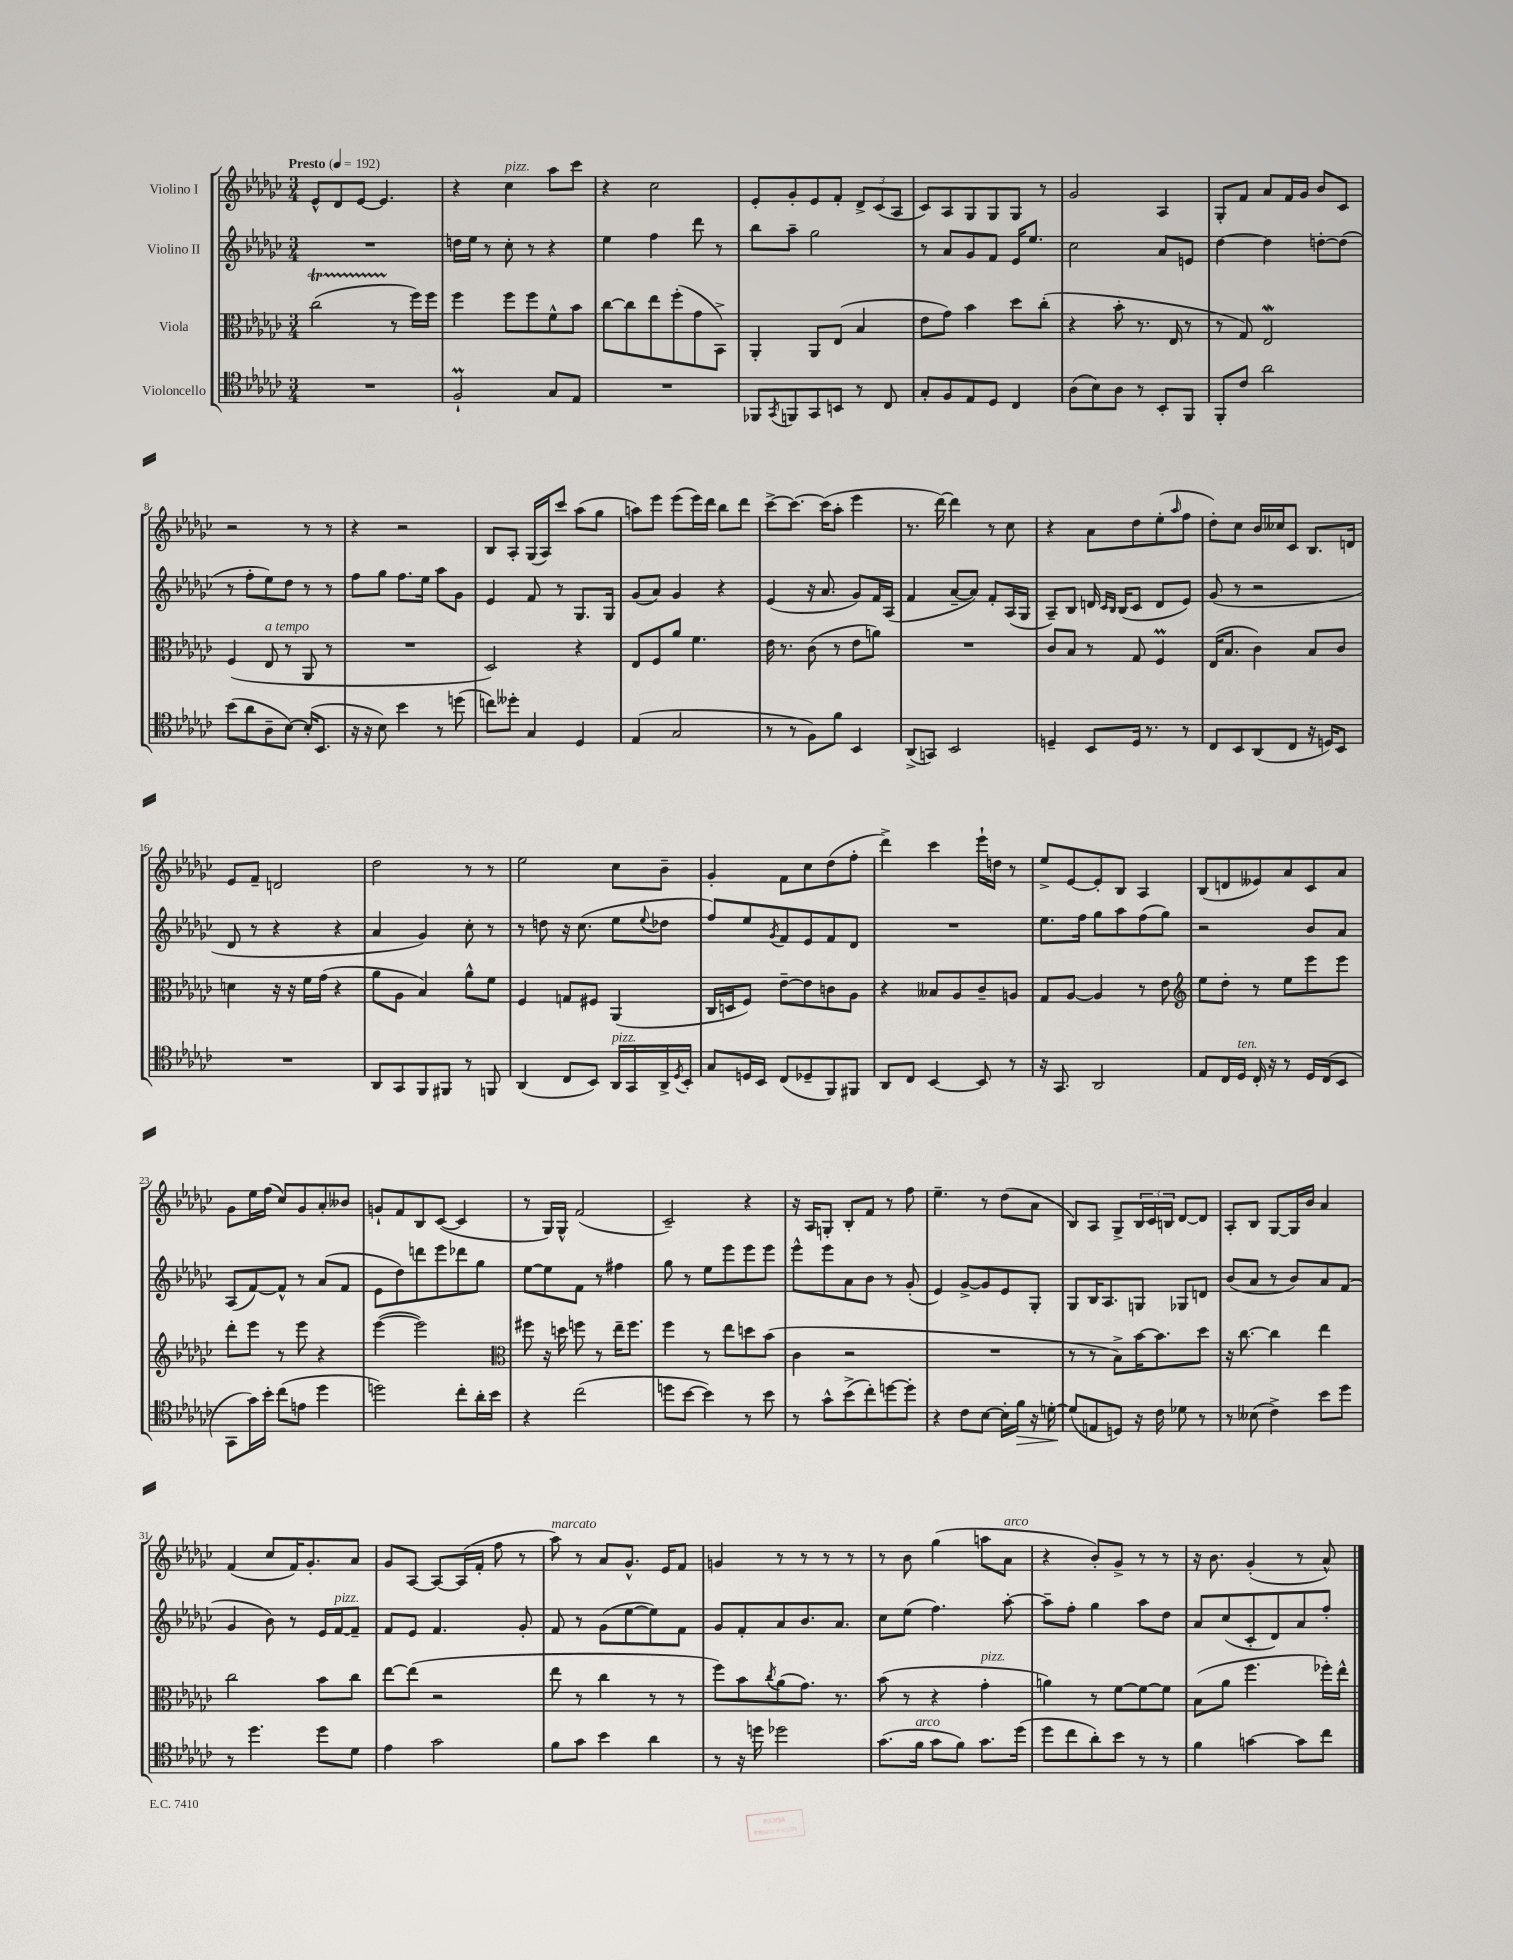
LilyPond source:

<<
\new StaffGroup <<
\new Staff = "s0" \with { instrumentName = "Violino I" } {
    \clef treble \key ges \major \numericTimeSignature \time 3/4 \tempo "Presto" 4 = 192
    ees'8-^ des'8 ees'8~ ees'4. |
    r4 ces''4^\markup { \italic "pizz." } aes''8 ces'''8 |
    r4 ces''2 |
    ees'8-. ges'8-. ees'8 f'8-. \tuplet 3/2 { des'8-> ces'8( aes8 } |
    ces'8) aes8 ges8 ges8 ges8 r8 |
    ges'2 aes4 |
    ges8-. f'8 aes'8 f'16 ges'16 bes'8 ces'8 |
    r2 r8 r8 |
    r4 r2 |
    bes8 aes8-. ges16( aes16) ces'''8 aes''8( ges''8 |
    a''8) ees'''8 ees'''8( ees'''16) des'''16 bes''8 des'''8 |
    ces'''8~-> ces'''8.~ ces'''16( aes''8-. ees'''4 |
    r8. des'''16~) des'''4 r8 ces''8 |
    r4 aes'8 des''8 ees''8-.( \grace { aes''16 } f''8 |
    des''8-.) ces''8 bes'16 ceses''16 ces'8 bes8. d'16 |
    ees'8 f'8-- d'2 |
    des''2 r8 r8 |
    ees''2 ces''8 bes'8-- |
    ges'4-. f'8 ces''8 des''8( f''8-. |
    des'''4->) ces'''4 ees'''16-! d''16 r8 |
    ees''8-> ees'8~ ees'8-. bes8 aes4 |
    bes8( d'8 eeses'8) aes'8 ces'8 aes'8 |
    ges'8 ees''16 f''16( ces''8) ges'8 aes'8-. beses'8 |
    g'8-! f'8 bes8 ces'8~( ces'4 |
    r8 ges16) ges16-^ f'2( |
    ces'2--) r4 |
    r16 aes16 g8-. bes8-. f'8 r8 f''8 |
    ees''4.-- r8 des''8( aes'8 |
    bes8) aes8 ges8-> \tuplet 3/2 { bes16 ces'16 b16 } des'8~ des'8 |
    aes8-. bes8 ges8~ ges16 bes'16 aes'4 |
    f'4( ces''8 f'16) ges'8.-. aes'8 |
    ges'8 aes8~ aes8~ aes16( f'16-. f''8 r8 |
    aes''8^\markup { \italic "marcato" }) r8 aes'8 ges'8.-^ ees'16 f'8 |
    g'4 r8 r8 r8 r8 |
    r8 bes'8 ges''4( a''8 aes'8^\markup { \italic "arco" } |
    r4 bes'8-.) ges'8-> r8 r8 |
    r16 bes'8. ges'4-.( r8 aes'8-^) \bar "|." |
}
\new Staff = "s1" \with { instrumentName = "Violino II" } {
    \clef treble \key ges \major \numericTimeSignature \time 3/4
    R2. |
    d''16 ees''16 r8 ces''8-. r8 r4 |
    ees''4 f''4 des'''8 r8 |
    bes''8 aes''8-- ges''2 |
    r8 aes'8 ges'8 f'8 ees'16 ees''8. |
    ces''2 aes'8 e'8 |
    des''4~ des''4 d''8~-. d''8( |
    r8 f''8-. ees''8) des''8 r8 r8 |
    f''8 ges''8 f''8. ees''16 aes''8 ges'8 |
    ees'4 f'8 r8 ges8. ges16 |
    ges'8( aes'8) ges'4 r4 |
    ees'4( r16 aes'8. ges'8) f'16 aes16( |
    f'4 aes'8~-- aes'8) f'8-. aes16( ges16 |
    aes8--) bes8 d'16 \grace { ces'16 bes16 } bes16( ces'8 d'8 ees'8) |
    ges'8( r8 r2 |
    des'8 r8 r4 r4 |
    aes'4 ges'4) ces''8-. r8 |
    r8 d''8 r16 ces''8.( ees''8 \appoggiatura { ees''8 } des''8 |
    f''8) ees''8 \acciaccatura { ges'8 } f'8 ees'8 f'8 des'8 |
    R2. |
    ees''8. f''16 ges''8 aes''8 f''8( ges''8) |
    r2 bes'8 aes'8 |
    aes8( f'8~) f'8-^ r8 aes'8( f'8 |
    ees'8 des''8) d'''8 ees'''8 des'''8 ges''8 |
    ees''8~ ees''8 f'8 r8 fis''4 |
    ges''8 r8 ees''8 ees'''8 ees'''8 ees'''8 |
    ees'''8-^ ees'''8 aes'8 bes'8 r8 ges'8-.( |
    ees'4) ges'8~-> ges'8 ees'8 ges8-. |
    ges8 bes16 aes8. g8 ges8 d'8 |
    bes'8( aes'8 r8 bes'8) aes'8 f'8( |
    ges'4 bes'8) r8 ees'16 f'16~^\markup { \italic "pizz." } f'8-- |
    f'8 ees'8 f'4. ges'8-. |
    f'8 r8 ges'8( ees''8~ ees''8) f'8 |
    ges'8 f'8-. aes'8 bes'8. aes'8. |
    ces''8 ees''8( f''4.) aes''8~-. |
    aes''8-- f''8-. ges''4 aes''8 des''8 |
    aes'8 ces''8( ces'8-. des'8) aes'8 f''8-. \bar "|." |
}
\new Staff = "s2" \with { instrumentName = "Viola" } {
    \clef alto \key ges \major \numericTimeSignature \time 3/4
    ces''2\startTrillSpan( r8\stopTrillSpan f''16) f''16 |
    f''4 f''8 f''8 f'8-^ bes'8 |
    ces''8~ ces''8 ees''8 f''8-.( ges'8 bes,8->) |
    aes,4-. aes,8 ees8( bes4 |
    ees'8 ges'8) bes'4 des''8 ces''8-.( |
    r4 bes'8-. r8. ees16 r8 |
    r8 ges8) ees2\mordent |
    f4( ees8^\markup { \italic "a tempo" } r8 aes,8 r8 |
    R2. |
    des2) r4 |
    ees8 f8 aes'8 f'4. |
    ees'16 r8. ces'8( r8 ees'8 a'8) |
    R2. |
    ces'8 bes8 r8 ges8 f4\prall |
    ees16( bes8. ces'4) bes8 ces'8 |
    d'4 r16 r16 f'16 ges'16( r4 |
    aes'8 aes8 bes4) aes'8-^ f'8 |
    f4 g8 fis8 aes,4( |
    ces16 d16 f8) ees'8~-- ees'8 c'8 aes8 |
    r4 beses8 aes8 ces'8-- a8 |
    ges8 aes8~ aes4 r8 ees'8 |
    \clef treble ees''8 des''8-. r8 ees''8 ees'''8 ees'''8 |
    des'''8-. ees'''8 r8 ees'''8 r4 |
    ees'''4~( ees'''2) |
    \clef alto fis''8 r16 d''16 f''8 r8 ees''16-- f''8. |
    f''4 r8 ees''8 d''8 bes'8( |
    ces'4 r2 |
    R2. |
    r8 r8 bes8->) bes'16~ bes'8. des''8 |
    r16 ces''8.~ ces''4 ees''4 |
    ces''2 bes'8 ces''8 |
    ees''8~ ees''8( r2 |
    ees''8 r8 ces''4 r8 r8 |
    f''8) bes'8 \acciaccatura { ces''8 } aes'8( ges'8.) r8. |
    bes'8( r8 r4 ges'4-.^\markup { \italic "pizz." } |
    a'4) r8 f'8~ f'8~ f'8 |
    bes8( aes'8 f''4. fes''16-.) ees''16-^ \bar "|." |
}
\new Staff = "s3" \with { instrumentName = "Violoncello" } {
    \clef tenor \key ges \major \numericTimeSignature \time 3/4
    R2. |
    f2-!\prall ges8 ees8 |
    R2. |
    fes,8 \acciaccatura { ges,8 } f,8 ges,8 b,8 r8 ces8 |
    ges8-. f8 ees8 des8 ces4 |
    aes8( bes8) aes8 r8 bes,8-. f,8 |
    f,8-. ces'8 aes'2 |
    bes'8( aes'8 aes8-- bes8~) bes16-.( bes,8. |
    r16 r16 bes8) bes'4 r8 d''8( |
    c''8) deses''8-. ges4 des4 |
    ees4( ges2 |
    r8 r8 f8) f'8 bes,4 |
    aes,8->( g,8) bes,2 |
    d4-- bes,8 d16 r8. r8 |
    ces8 bes,8 aes,8( ces8 r16 d16) bes,8 |
    R2. |
    aes,8 ges,8 f,8 fis,8 r8 f,8 |
    aes,4( ces8 bes,8) aes,16^\markup { \italic "pizz." } ges,16 aes,16-> \acciaccatura { des8 } bes,16-. |
    ges8 d16 bes,16 ces8( des8-- f,8) fis,8 |
    aes,8 ces8 bes,4~ bes,8 r8 |
    r16 ges,8. aes,2 |
    ees8 ces16 des16^\markup { \italic "ten." } ces16-. r16 r8 des16 ces16( bes,8 |
    ges,8 ges'16) bes'16-. ces''8( e'8 des''4 |
    d''2) ces''8-. aes'16-. bes'16 |
    r4 ces''2( |
    d''8 bes'8~ bes'4) r8 bes'8 |
    r8 ges'8-^ bes'8->( ces''8-.) d''8~ d''8-. |
    r4 ces'8 bes8~ bes16-. f'16\> r16 d'16~-. |
    d'8\!( e8 d8) r16 ces'16 des'8 r8 |
    r8 beses8( ces'4->) bes'8 des''8 |
    r8 des''4. des''8 des'8 |
    ees'4 ges'2 |
    f'8 ges'8 bes'4 aes'4 |
    r8 r16 d''16 des''2 |
    ges'8.( f'16^\markup { \italic "arco" } ges'8 f'8) ges'8. des''16( |
    des''8 ces''8 aes'8-.) bes'8 r8 r8 |
    f'4 g'4~ g'8 ces''8 \bar "|." |
}
>>
>>
